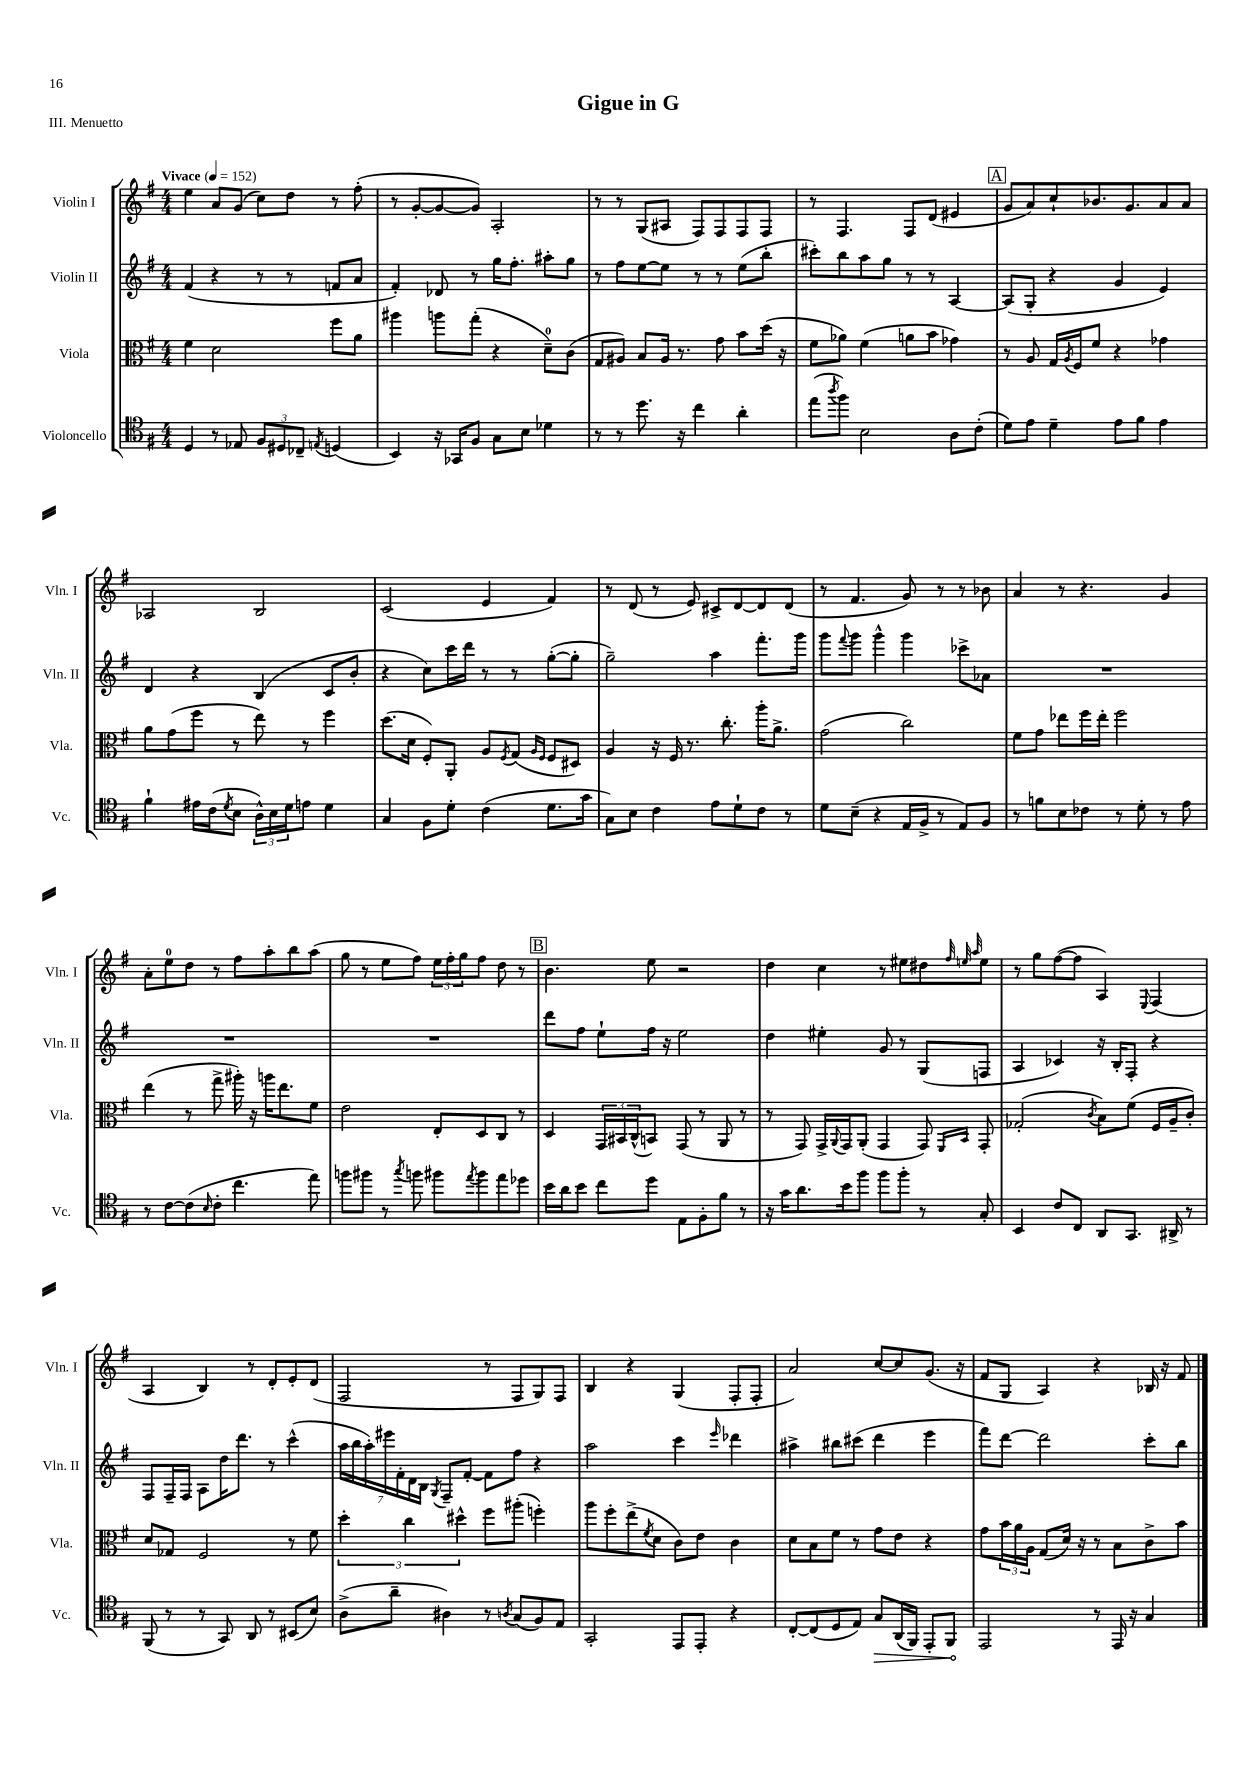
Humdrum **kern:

**kern	**kern	**kern	**kern
*staff4	*staff3	*staff2	*staff1
*clefC4	*clefC3	*clefG2	*clefG2
*k[f#]	*k[f#]	*k[f#]	*k[f#]
*M4/4	*M4/4	*M4/4	*M4/4
*MM152	*MM152	*MM152	*MM152
4D	4f#	(4f#	4ee
8r	2d	4r	8a
8E-	.	.	(8g
12F#	.	8r	8cc)
12D#	.	.	.
.	.	8r	8dd
12C-~	.	.	.
8qE	.	.	.
(4D	8ff#	8f	8r
.	8a	8a	(8ff#'
=	=	=	=
4BB)	4aa#	4f#')	8r
.	.	.	[8g'
16r	8aa	8d-	8g_
16GG-	.	.	.
8F#	(8gg'	8r	8g])
8G	4r	16gg	2A'
.	.	8.ff#'	.
8B	.	.	.
4d-	8d~)	8aa#'	.
.	(8c	8gg	.
=	=	=	=
8r	8G	8r	8r
8r	8A#)	8ff#	8r
8.dd	8B	[8ee	(8G
.	16A#	8ee]	8A#
16r	8.r	.	.
4cc	.	8r	8F#)
.	8g	8r	8F#
4a'	8b	(8ee	8F#
.	(16dd	8bb'	8F#
.	16r	.	.
=	=	=	=
(8ee	8f#	8ccc#')	8r
8qaa	.	.	.
8ff#)	8a-)	8bb	4.F#
2B	(4f#	8aa	.
.	.	8gg	.
.	8a	8r	8F#
.	8b	8r	(8d
8A	4g-)	[4A	4e#
(8c'	.	.	.
=	=	=	=
8d)	8r	(8A]	8g
8e	8A	8G'	8a)
4d~	16G	4r	8cc`
.	8qA	.	.
.	16F#	.	.
.	8f#	.	8.b-
8e	4r	4g	.
.	.	.	8.g
8f#	.	.	.
4e	4g-	4e)	8a
.	.	.	8a
=	=	=	=
4f#`	8a	4d	2A-
.	(8g	.	.
16e#	8ff#	4r	.
(16c	.	.	.
8qd	.	.	.
8B	8r	.	.
24A^^)	8ee)	(4B	2B
24B	.	.	.
24d	.	.	.
8e	8r	.	.
4d	4ff#	8c	.
.	.	8b'	.
=	=	=	=
4G	(8.dd	4r	(2c
.	16d	.	.
8F#	8F#')	8cc)	.
8d'	8AA'	16ccc	.
.	.	16ddd	.
(4c	8A	8r	4e
.	8qF#	.	.
.	(8G	8r	.
.	16qqA	.	.
.	16qqF#	.	.
8.d	8F#	([8gg'	4f#)
.	8D#)	8gg']	.
16g	.	.	.
=	=	=	=
8G)	4A	2gg~)	8r
8B	.	.	(8d
4c	16r	.	8r
.	16F#	.	.
.	8.r	.	8e)
8e	.	4aa	8c#^
.	8.cc'	.	.
8d`	.	.	[8d
8c	16aa'	8.fff#'	8d]
.	8.a^	.	.
8r	.	.	(8d
.	.	16ggg	.
=	=	=	=
8d	(2g	8ggg	8r
.	.	8qqfff#	.
(8B~	.	8ggg	4.f#
4r	.	4ggg^^	.
16E	2cc)	4ggg	8g)
16F#^	.	.	.
8r	.	.	8r
8E)	.	8ccc-^	8r
8F#	.	8a-	8b-
=	=	=	=
8r	8f#	1r	4a
8f	8g	.	.
8B	8ee-	.	8r
8c-	16ff#	.	4.r
.	16ee-'	.	.
8r	2ff#	.	.
8d'	.	.	.
8r	.	.	4g
8e	.	.	.
=	=	=	=
8r	(4ee	1r	8a'
[8c	.	.	8ee
(8c]	8r	.	8dd
16qqB	.	.	.
8c'	8gg^	.	8r
4.cc	16aa#')	.	8ff#
.	16r	.	.
.	16aa	.	8aa'
.	8.ee	.	.
.	.	.	8bb
8ee)	8f#	.	(8aa
=	=	=	=
8ff	2e	1r	8gg
8ff#	.	.	8r
8r	.	.	8ee
8qgg	.	.	.
8ff	.	.	8ff#)
8ff#	8E'	.	24ee
.	.	.	24ff#'
.	.	.	24gg
8qee	.	.	.
8ff#	8D	.	8ff#
8ee	8C	.	8dd
8dd-	8r	.	8r
=	=	=	=
16b	4D	8ddd	4.b
16a	.	.	.
8b	.	8ff#	.
8cc	24GG	8ee`	.
.	24BB#	.	.
.	(24C^^	.	.
8dd	8BB)	16ff#	8ee
.	.	16r	.
8E	(8GG	2ee	2r
8F#'	8r	.	.
8f#	8AA	.	.
8r	8r	.	.
=	=	=	=
16r	8r	4dd	4dd
16g	.	.	.
8.a	8GG)	.	.
.	16GG^	4ee#'	4cc
.	8qqAA	.	.
16b	16GG	.	.
8ff#	(8AA'	.	.
8ff#	4GG	8g	8r
8ff#'	.	8r	8ee#
8r	8GG)	(8G	8dd#
.	.	.	32qqff#
.	16qqFF#	.	32qqee
.	16qqBB	.	32qqaa
8G'	8GG'	8F	8ee
=	=	=	=
4BB	(2G-'	4A	8r
.	.	.	8gg
8c	.	4c-)	([8ff#
8C	.	.	8ff#]
.	8qc	.	.
8AA	8B)	16r	4A)
.	.	16B'	.
8.GG	(8f#	8F#'	.
.	.	.	8qqE
.	16F#	4r	(4F#
16AA#^	16A~	.	.
8r	8c')	.	.
=	=	=	=
(8FF#	8d	8F#	4A
8r	8G-	16F#~	.
.	.	16F#	.
8r	2F#	8A	4B)
8GG)	.	16dd	.
.	.	8.ddd	.
8AA	.	.	8r
8r	.	8r	8d'
(8BB#	8r	(4ccc^^	8e'
8B)	8f#	.	(8d
=	=	=	=
(8A^	6dd'	28aa	2F#
.	.	28bb	.
.	.	28aa')	.
.	.	28eee#	.
8a~	.	.	.
.	.	28f#'	.
.	6cc	.	.
.	.	28d	.
.	.	28B	.
.	.	8qG	.
4A#)	.	8F#~	.
.	6dd#^^	.	.
.	.	[8f#'	.
8r	8ff#	8f#]	8r
8qA	.	.	.
(8G	(8aa#'	8ff#	8F#
8F#)	4ff')	4r	8G)
8E	.	.	8F#
=	=	=	=
2GG'	8aa	2aa	4B
.	8ff#'	.	.
.	(8ee^	.	4r
.	8qf#	.	.
.	8d	.	.
8EE	8c)	4ccc	(4G
8EE'	8e	.	.
.	.	16qqeee	.
4r	4c	4ddd-	8F#'
.	.	.	8F#'
=	=	=	=
[8C'	8d	4aa#^	2a)
(8C]	8B	.	.
8D	8f#	8bb#	.
8E)	8r	(8ccc#	.
8G	8g	4ddd	[8cc
(16AA	8e	.	8cc]
16FF#)	.	.	.
8EE'	4r	4eee	(8.g
8FF#	.	.	.
.	.	.	16r
=	=	=	=
2EE	8g	8fff#)	8f#
.	24b	[8ddd	8G
.	24a	.	.
.	24A	.	.
.	(8G	2ddd]	4A)
.	16d)	.	.
.	16r	.	.
8r	8r	.	4r
16EE	8B	.	.
16r	.	.	.
4G	8c^	8ccc'	16B-
.	.	.	16r
.	8b	8bb	8f#
==	==	==	==
*-	*-	*-	*-
